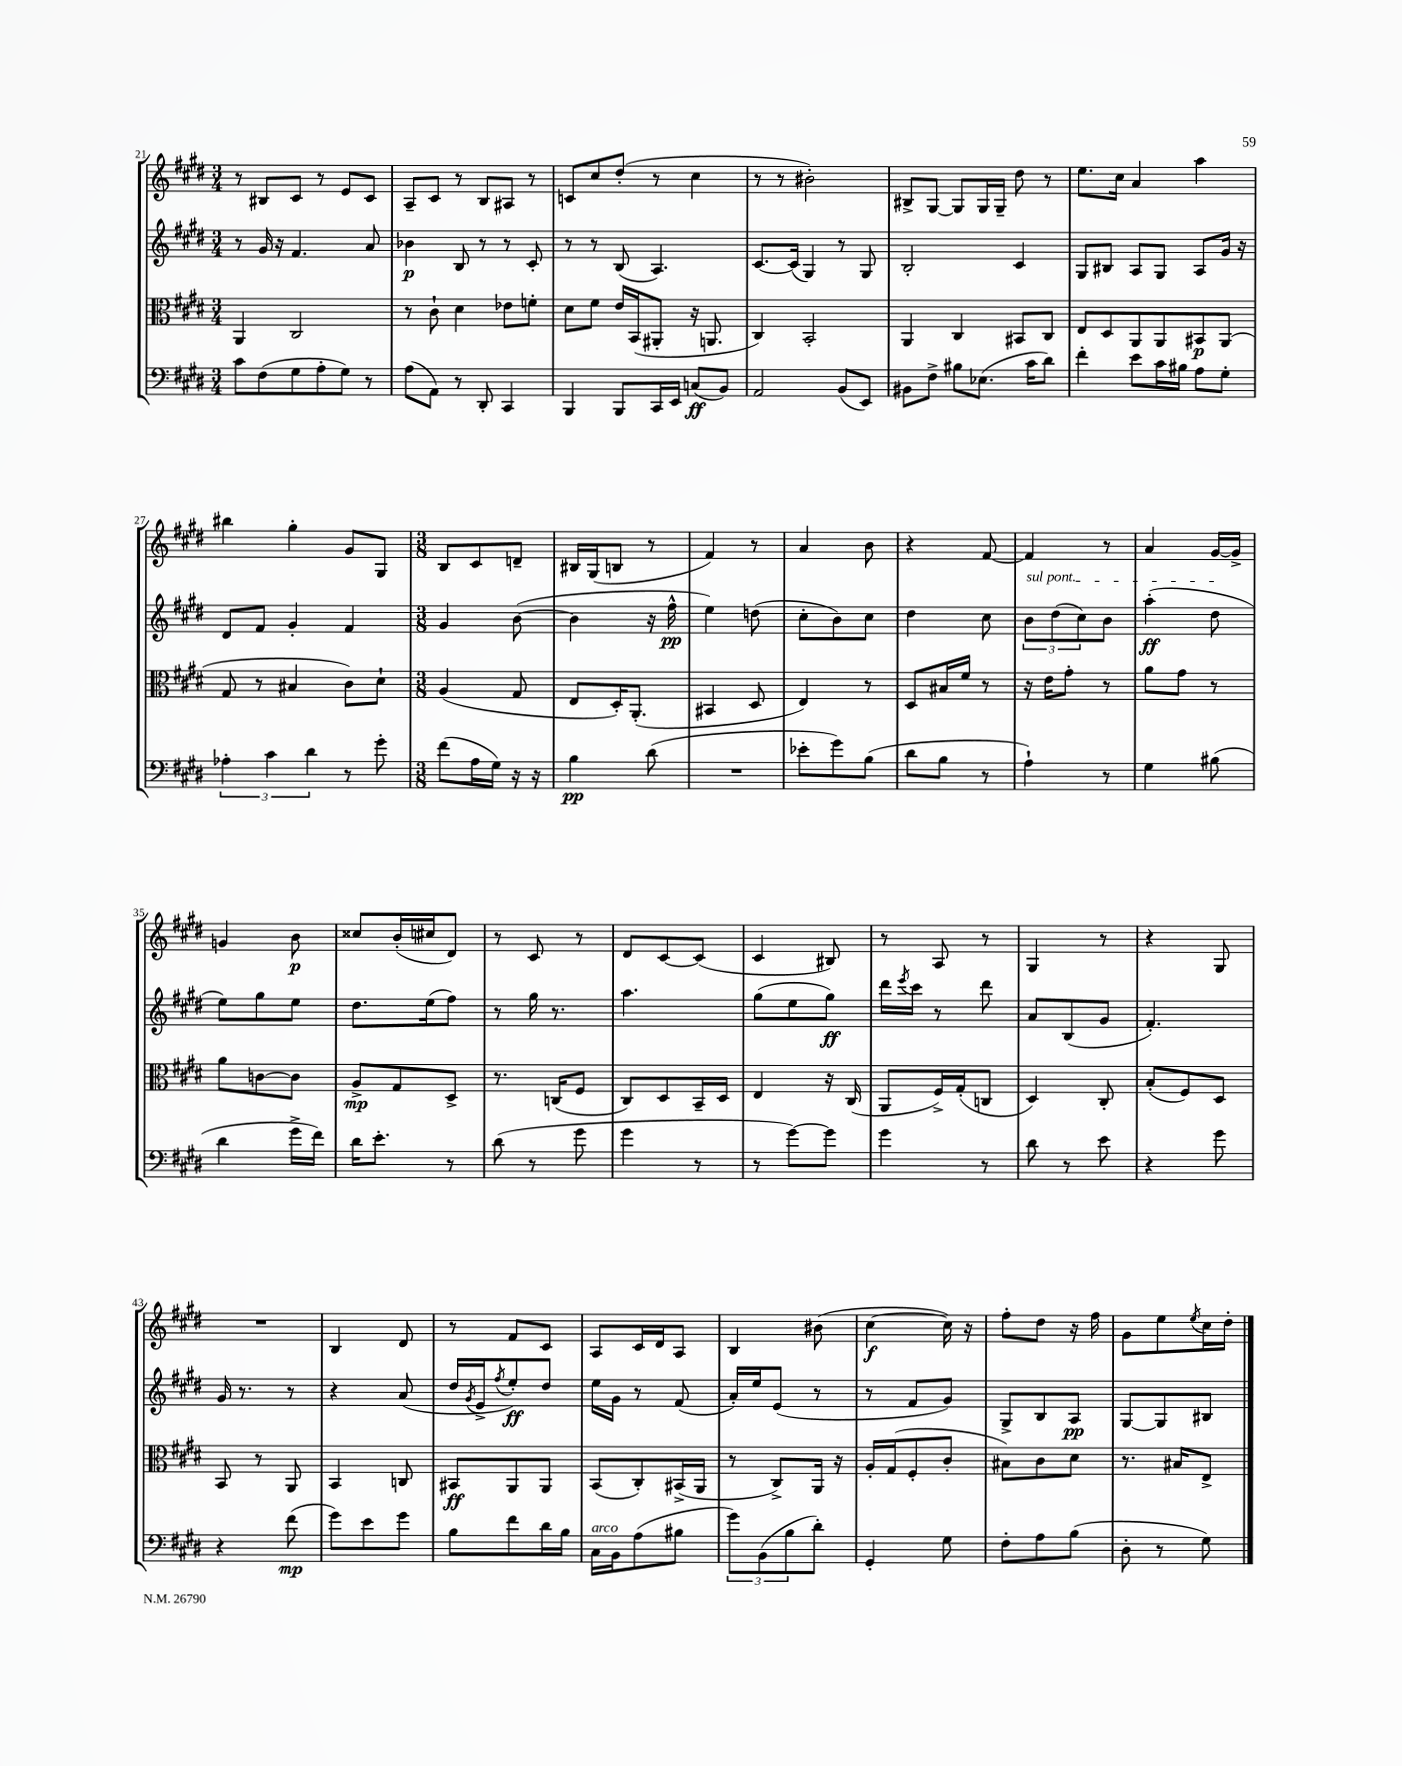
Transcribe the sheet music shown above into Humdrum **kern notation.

**kern	**kern	**kern	**kern
*staff4	*staff3	*staff2	*staff1
*clefF4	*clefC3	*clefG2	*clefG2
*k[f#c#g#d#]	*k[f#c#g#d#]	*k[f#c#g#d#]	*k[f#c#g#d#]
*M3/4	*M3/4	*M3/4	*M3/4
8c#	4AA	8r	8r
(8F#	.	16g#	8B#
.	.	16r	.
8G#	2C#	4.f#	8c#
8A'	.	.	8r
8G#)	.	.	8e
8r	.	8a	8c#
=	=	=	=
(8A	8r	4b-	8A~
8AA)	8c#`	.	8c#
8r	4d#	8B	8r
8DD#'	.	8r	8B
4CC#	8e-	8r	8A#
.	8f'	8c#'	8r
=	=	=	=
4BBB	8d#	8r	8c
.	8f#	8r	8cc#
8BBB	16e	(8B	(8dd#'
.	(16BB	.	.
16CC#	8AA#'	4.A)	8r
16EE	.	.	.
(8C	16r	.	4cc#
.	8.AA	.	.
8BB)	.	.	.
=	=	=	=
2AA	4C#)	[8.c#	8r
.	.	.	8r
.	.	(16c#]	.
.	2BB'	4G#)	2b#')
(8BB	.	8r	.
8EE)	.	8G#	.
=	=	=	=
8BB#	4AA	2B'	8B#^
8F#^	.	.	[8G#
8B#	4C#	.	8G#]
(8.E-	.	.	16G#
.	.	.	16G#~
.	8BB#	4c#	8dd#
16c#	.	.	.
8d#)	8C#	.	8r
=	=	=	=
4f#'	8E	8G#	8.ee
.	8D#	8B#	.
.	.	.	16cc#
8e	8AA	8A	4a
16c#	8AA	8G#	.
16B#	.	.	.
8A	8BB#	8A	4aa
8G#'	(8AA	16g#	.
.	.	16r	.
=	=	=	=
6A-'	8G#	8d#	4bb#
.	8r	8f#	.
6c#	.	.	.
.	4B#	4g#'	4gg#'
6d#	.	.	.
8r	8c#)	4f#	8g#
8g#'	8d#`	.	8G#
=	=	=	=
*M3/8	*M3/8	*M3/8	*M3/8
(8f#	(4A	4g#	8B
16A	.	.	8c#
16G#)	.	.	.
16r	8G#	([8b	8d~
16r	.	.	.
=	=	=	=
4B	8E	4b]	16B#
.	.	.	(16G#
.	16D#')	.	8B
.	(8.AA'	.	.
(8d#	.	16r	8r
.	.	16ff#^^	.
=	=	=	=
4.r	4BB#	4ee)	4f#)
.	8D#	(8dd	8r
=	=	=	=
8e-'	4E)	8cc#'	4a
8g#)	.	8b)	.
(8B	8r	8cc#	8b
=	=	=	=
8d#	8D#	4dd#	4r
8B	16B#	.	.
.	16f#	.	.
8r	8r	8cc#	[8f#
=	=	=	=
4A`)	16r	12b	4f#]
.	16e	.	.
.	.	(12dd#	.
.	8g#'	.	.
.	.	12cc#)	.
8r	8r	8b	8r
=	=	=	=
4G#	8a	(4aa'	4a
.	8g#	.	.
(8B#	8r	8dd#	[16g#
.	.	.	16g#^]
=	=	=	=
4d#	8a	8ee)	4g
.	[8c	8gg#	.
16g#^	8c]	8ee	8b
16f#)	.	.	.
=	=	=	=
16d#	8A^	8.dd#	8cc##
8.e'	.	.	.
.	8G#	.	(16b'
.	.	(16ee	16cc#
8r	8D#^	8ff#)	8d#)
=	=	=	=
(8d#	8.r	8r	8r
8r	.	16gg#	8c#
.	(16C	8.r	.
8g#	8F#	.	8r
=	=	=	=
4g#	8C#)	4.aa	8d#
.	8D#	.	[8c#
8r	16BB~	.	(8c#]
.	16D#	.	.
=	=	=	=
8r	4E	(8gg#	4c#
[8g#)	.	8ee	.
8g#]	16r	8gg#)	8B#)
.	(16C#	.	.
=	=	=	=
4g#	8AA	16ddd#	8r
.	.	8qeee	.
.	.	16ccc#	.
.	16F#^)	8r	8A
.	(16G#'	.	.
8r	8C	8ddd#	8r
=	=	=	=
8d#	4D#)	8a	4G#
8r	.	(8B	.
8e	8C#'	8g#	8r
=	=	=	=
4r	(8B'	4.f#')	4r
.	8F#)	.	.
8g#	8D#	.	8G#
=	=	=	=
4r	8BB	16g#	4.r
.	.	8.r	.
.	8r	.	.
(8f#	8AA	8r	.
=	=	=	=
8g#)	4BB	4r	4B
8e	.	.	.
8g#	8C	(8a	8d#
=	=	=	=
8B	8BB#	16dd#	8r
.	.	8qg#	.
.	.	16e^	.
.	.	8qff#	.
8f#	8AA	8ee')	8f#
16d#	8AA	8dd#	8c#
16B	.	.	.
=	=	=	=
16C#	(8BB	16ee	8A
16BB	.	16g#	.
(8A	8C#')	8r	16c#
.	.	.	16d#
8B#	(16BB#^	(8f#	8A
.	16AA	.	.
=	=	=	=
12g#)	8r	16a')	4B
.	.	16ee	.
(12BB	.	.	.
.	8C#^)	(8e	.
12B	.	.	.
8d#')	16AA	8r	(8b#
.	16r	.	.
=	=	=	=
4GG#'	16A'	8r	[4cc#
.	(16G#	.	.
.	8F#'	8f#	.
8G#	8c#'	8g#)	16cc#])
.	.	.	16r
=	=	=	=
8F#'	8B#)	8G#^	8ff#'
8A	8c#	8B	8dd#
(8B	8d#	8A	16r
.	.	.	16ff#
=	=	=	=
8D#'	8.r	[8G#	8g#
8r	.	8G#]	8ee
.	16B#	.	.
.	.	.	8qee
8G#)	8E^	8B#	16cc#
.	.	.	16dd#'
==	==	==	==
*-	*-	*-	*-
